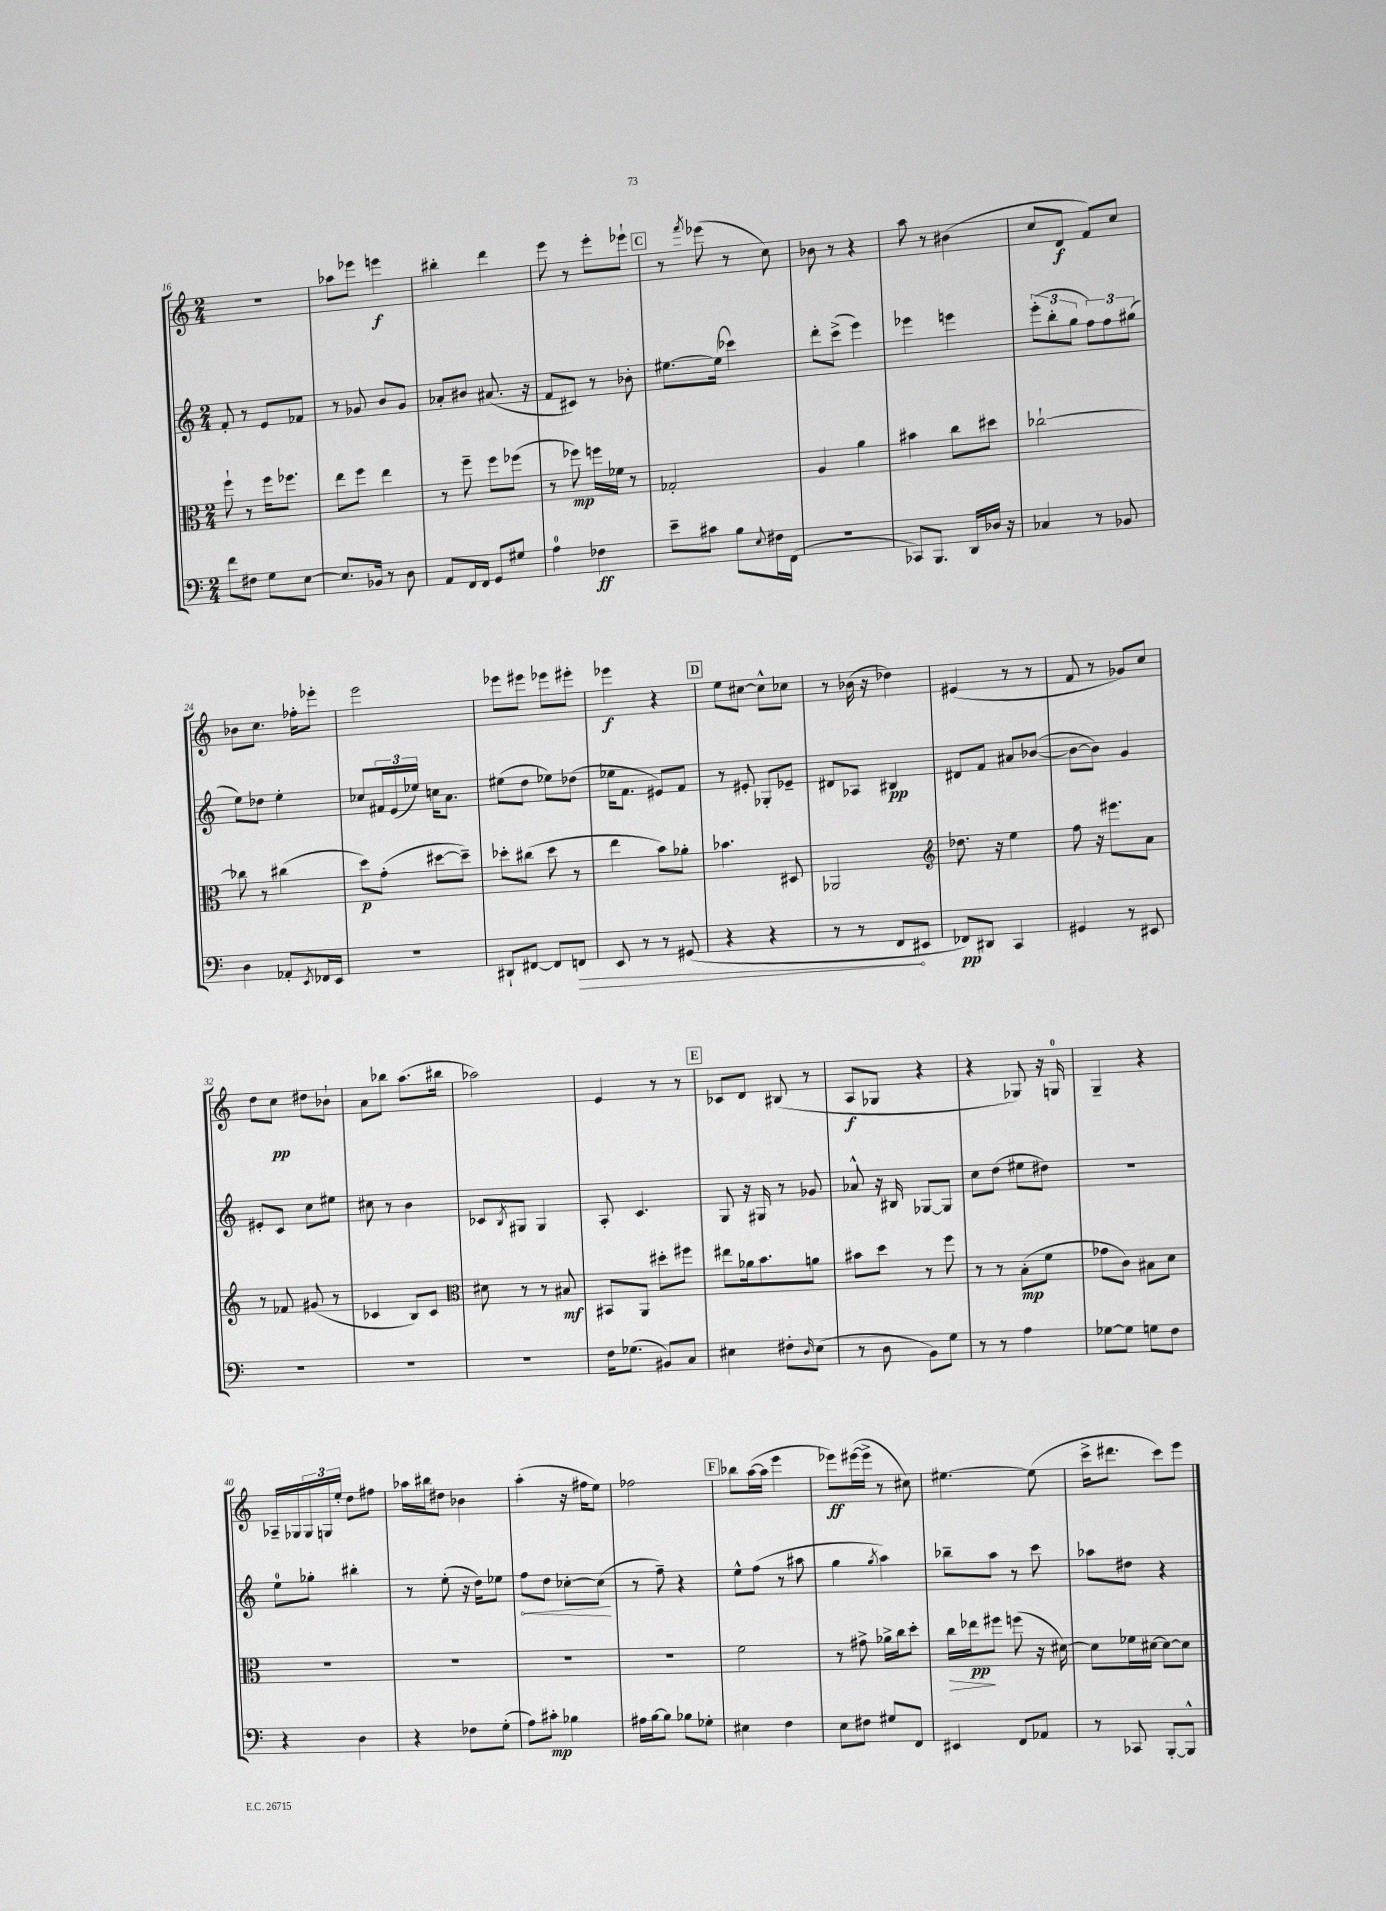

**kern	**dynam	**kern	**dynam	**kern	**dynam	**kern	**dynam
*part4	*part4	*part3	*part3	*part2	*part2	*part1	*part1
*staff4	*staff4	*staff3	*staff3	*staff2	*staff2	*staff1	*staff1
*clefF4	*	*clefC3	*	*clefG2	*	*clefG2	*
*k[]	*	*k[]	*	*k[]	*	*k[]	*
*M2/4	*	*M2/4	*	*M2/4	*	*M2/4	*
=16	=16	=16	=16	=16	=16	=16	=16
8f\L	.	8ff`\	.	8f'/	.	2r	.
8F#X\J	.	8r	.	8r	.	.	.
8G\L	.	16ff\KL	.	8e/L	.	.	.
.	.	8.ff-X\J	.	.	.	.	.
[8E\J	.	.	.	8f-X/J	.	.	.
=17	=17	=17	=17	=17	=17	=17	=17
8.E/L]	.	8ee\L	.	8r	.	8aa-X\L	.
.	.	8ff\J	.	8g-X/	.	8eee-X\J	.
16BB-X/Jk	.	.	.	.	.	.	.
8r	.	4ee\	.	8b/L	.	4eeen\	f
8D\	.	.	.	8g-/J	.	.	.
=18	=18	=18	=18	=18	=18	=18	=18
8AA/L	.	8r	.	8a-X'/L	.	4bb#X'\	.
16FF/L	.	8ff~\	.	8b#X/J	.	.	.
16FF/JJ	.	.	.	.	.	.	.
8GG/L	.	8ff\L	.	(8.a#X/	.	4ddd\	.
8G#X/J	.	(8ff-X\J	.	.	.	.	.
.	.	.	.	16r	.	.	.
=19	=19	=19	=19	=19	=19	=19	=19
4A\	.	8r	.	8f/L	.	8eee\	.
.	.	8ff-X\)	mp	8c#X/J)	.	8r	.
4F-X\	ff	16ffn\LL	.	8r	.	8eee'\L	.
.	.	16f-X\JJ	.	.	.	.	.
.	.	8r	.	8b-X'\	.	8eee-X`\J	.
!!LO:REH:place=s1:t=C
=20	=20	=20	=20	=20	=20	=20	=20
8e~\L	.	2G-X'/	.	[8.ee#X\L	.	8r	.
.	.	.	.	.	.	8qfff/	.
8c#X\J	.	.	.	.	.	(8eee-X\	.
.	.	.	.	(16ee#\Jk]	.	.	.
8B\L	.	.	.	4ccc-X\)	.	8r	.
8qqE/	.	.	.	.	.	.	.
16F#X\L	.	.	.	.	.	8cc\)	.
(16FF\JJ	.	.	.	.	.	.	.
=21	=21	=21	=21	=21	=21	=21	=21
2r	.	4A/	.	8ddd'\L	.	8b-X\	.
.	.	.	.	(8ccc^\J	.	8r	.
.	.	4a\	.	4eee\)	.	4r	.
=22	=22	=22	=22	=22	=22	=22	=22
8CC-X/L)	.	4b#X\	.	4eee-X\	.	8aa\	.
8.BBB/J	.	.	.	.	.	8r	.
.	.	8cc\L	.	4eeen\	.	(4b#X\	.
16DD/LL	.	.	.	.	.	.	.
16D-X/JJ	.	8dd#X\J	.	.	.	.	.
16r	.	.	.	.	.	.	.
=23	=23	=23	=23	=23	=23	=23	=23
4C-X/	.	[2cc-X`\	.	(12eee'\L	.	8cc/L	.
.	.	.	.	12bb'\	.	.	.
.	.	.	.	.	.	8d/J	f
.	.	.	.	12gg\J	.	.	.
8r	.	.	.	12ff\L)	.	8f/L)	.
.	.	.	.	12ff\	.	.	.
8BB-X/	.	.	.	.	.	8cc/J	.
.	.	.	.	(12gg#X\J	.	.	.
!!LO:LB:g=z
=24	=24	=24	=24	=24	=24	=24	=24
4D\	.	8cc-X\]	.	8ee\L)	.	8b-X\L	.
.	.	8r	.	8dd-X\J	.	8.cc\J	.
8AA-X'/L	.	(4cc#X\	.	4ee'\	.	.	.
.	.	.	.	.	.	16ff-X'\KL	.
8qEE/	.	.	.	.	.	.	.
16FF-X/L	.	.	.	.	.	8eee-X'\J	.
16EE/JJ	.	.	.	.	.	.	.
=25	=25	=25	=25	=25	=25	=25	=25
2r	.	8dd\L)	p	8cc-X/L	.	2eee\	.
.	.	(8g'\J	.	24f#X/L	.	.	.
.	.	.	.	(24e/	.	.	.
.	.	.	.	24ee-X/JJ)	.	.	.
.	.	[8dd#X\L	.	16ccn\KL	.	.	.
.	.	.	.	8.a\J	.	.	.
.	.	8dd#~\J])	.	.	.	.	.
=26	=26	=26	=26	=26	=26	=26	=26
8DD#X`/L	.	8dd-X'\L	.	(8ee#X\L	.	8eee-X\L	.
[8FF#X/J	.	(8cc#X\J	.	8dd\J	.	8eee#X\J	.
8FF#/L]	.	8dd-\	.	8ee-X\L)	.	8eee-X\L	.
!	!LO:HP:b	!	!	!	!	!	!
8FFn/J	>	8r	.	(8dd-X\J	.	8eee#X'\J	.
=27	=27	=27	=27	=27	=27	=27	=27
8EE/	.	4ee\	.	16ee-X\KL	.	4eee-X\	f
.	.	.	.	8.f\J	.	.	.
8r	.	.	.	.	.	.	.
8r	.	8b\L)	.	8e#X/L)	.	4r	.
(8GG#X/	.	8a-X'\J	.	8f/J	.	.	.
!!LO:REH:place=s1:t=D
=28	=28	=28	=28	=28	=28	=28	=28
4r	.	4.b-X\	.	8r	.	8ee\L	.
.	.	.	.	8e#X'/	.	[8cc#X\J	.
4r	.	.	.	8G-X'/L	.	8cc#^^\L]	.
.	.	8D#X/	.	8e-X~/J	.	8cc-X\J	.
=29	=29	=29	=29	=29	=29	=29	=29
8r	.	2AA-X/	.	8d#X/L	.	8r	.
8r	.	.	.	8A-X/J	.	(16b-X\	.
.	.	.	.	.	.	16r	.
8FF/L	.	.	.	4B#X/	pp	4dd-X\)	.
8EE#X/J	]	.	.	.	.	.	.
=30	=30	=30	=30	=30	=30	=30	=30
*	*	*clefG2	*	*	*	*	*
8FF-X/L)	pp	8.dd-X\	.	8d#X/L	.	(4e#X/	.
8DD#X/J	.	.	.	8f/J	.	.	.
.	.	16r	.	.	.	.	.
4CC/	.	4ee\	.	8a#X/L	.	8r	.
.	.	.	.	([8b-X/J	.	8r	.
=31	=31	=31	=31	=31	=31	=31	=31
4GG#X/	.	8ff\	.	8b-\L_	.	8f/	.
.	.	16r	.	8b-\J])	.	8r	.
.	.	8.eee#X\L	.	.	.	.	.
8r	.	.	.	4g/	.	8g-X/L)	.
8EE#X/	.	8a\J	.	.	.	8cc/J	.
!!LO:LB:g=z
=32	=32	=32	=32	=32	=32	=32	=32
2r	.	8r	.	8e#X'/L	.	8dd\L	.
.	.	8f-X/	.	8c/J	.	8cc\J	pp
.	.	(8g#X/	.	8cc\L	.	8dd#X\L	.
.	.	8r	.	8ee#X\J	.	8b-X`\J	.
=33	=33	=33	=33	=33	=33	=33	=33
2r	.	4c-X/	.	8cc#X\	.	8a\L	.
.	.	.	.	8r	.	8bb-X\J	.
.	.	8B/L)	.	4b\	.	(8.aa\L	.
.	.	8c-/J	.	.	.	.	.
.	.	.	.	.	.	16bb#X\Jk	.
=34	=34	=34	=34	=34	=34	=34	=34
*	*	*clefC3	*	*	*	*	*
2r	.	8d#X\	.	8c-X/L	.	2aa-X\)	.
.	.	.	.	8qB/	.	.	.
.	.	8r	.	8G#X/J	.	.	.
.	.	8r	.	4G#/	.	.	.
.	.	8B#X/	mf	.	.	.	.
=35	=35	=35	=35	=35	=35	=35	=35
16F\KL	.	8BB#X/L	.	8A'/	.	4e/	.
(8.G-X\J	.	.	.	.	.	.	.
.	.	8AA/J	.	4.c/	.	.	.
8BB#X/L)	.	8dd#X'\L	.	.	.	8r	.
8C/J	.	8ff#X\J	.	.	.	8r	.
!!LO:REH:place=s1:t=E
=36	=36	=36	=36	=36	=36	=36	=36
4E#X\	.	8ee#X\L	.	8G/	.	8c-X/L	.
.	.	16a-X\k	.	16r	.	8d/J	.
.	.	8.b\	.	16G#X/	.	.	.
8F#X'\L	.	.	.	8r	.	(8B#X/	.
16qqD/	.	.	.	.	.	.	.
(8E#\J	.	8an\J	.	8g-X/	.	8r	.
=37	=37	=37	=37	=37	=37	=37	=37
8r	.	8b#X\L	.	8a-X^^/	.	8A/L	f
8D\	.	8dd\J	.	16r	.	8G-X/J	.
.	.	.	.	16B#X/	.	.	.
8BB\L)	.	8r	.	[8G-X/L	.	4r	.
8G\J	.	8ff\	.	8G-/J]	.	.	.
=38	=38	=38	=38	=38	=38	=38	=38
8r	.	8r	.	8cc\L	.	4r	.
8r	.	8r	.	(8dd\J	.	.	.
4A\	.	(8B'\L	mp	8ee#X\L	.	8G-X/)	.
.	.	8f\J	.	8dd#X\J)	.	16r	.
.	.	.	.	.	.	16Gn/	.
=39	=39	=39	=39	=39	=39	=39	=39
[8G-X\L	.	8g-X\L	.	2r	.	4G~/	.
8G-\J]	.	8c\J)	.	.	.	.	.
8Gn\L	.	8B#X\L	.	.	.	4r	.
8F\J	.	8d\J	.	.	.	.	.
!!LO:LB:g=z
=40	=40	=40	=40	=40	=40	=40	=40
4r	.	2r	.	8ee\L	.	16A-X~/LL	.
.	.	.	.	.	.	16G-X/	.
.	.	.	.	8gg-X'\J	.	24G-/	.
.	.	.	.	.	.	24Gn/	.
.	.	.	.	.	.	24ee'/JJ	.
4D\	.	.	.	4bb#X'\	.	8dd\L	.
.	.	.	.	.	.	8ff#X\J	.
=41	=41	=41	=41	=41	=41	=41	=41
4r	.	2r	.	8r	.	16aa-X\LL	.
.	.	.	.	.	.	16bb#X\J	.
.	.	.	.	(8ee'\	.	8dd#X\J	.
8F-X\L	.	.	.	16r	.	4b-X\	.
.	.	.	.	16dd\KL)	.	.	.
(8G'\J	.	.	.	8ee-X\J	.	.	.
=42	=42	=42	=42	=42	=42	=42	=42
!	!	!	!	!	!LO:HP:b	!	!
8A\L)	.	2r	.	8ff\L	<	(4aa'\	.
8c#X'\J	mp	.	.	8dd\J	.	.	.
4B-X\	.	.	.	[8cc-X'\L	.	16r	.
.	.	.	.	.	.	16ff#X\KL	.
.	.	.	.	(8cc-\J]	.	8ee\J)	.
.	.	.	.	.	[	.	.
=43	=43	=43	=43	=43	=43	=43	=43
16A#X\LL	.	2r	.	8r	.	2ff-X\	.
[16B\J	.	.	.	.	.	.	.
8B\J]	.	.	.	8ff~\)	.	.	.
8B-X\L	.	.	.	4r	.	.	.
8G-X'\J	.	.	.	.	.	.	.
!!LO:REH:place=s1:t=F
=44	=44	=44	=44	=44	=44	=44	=44
4E#X\	.	2f\	.	8ee^^\L	.	8bb-X\L	.
.	.	.	.	(8ff\J	.	([16aa\L	.
.	.	.	.	.	.	16aa\JJ]	.
4F\	.	.	.	8r	.	4eee\	.
.	.	.	.	8aa#X\	.	.	.
=45	=45	=45	=45	=45	=45	=45	=45
8E\L	.	8r	.	4gg\	.	8eee-X\L)	ff
8F#X\J	.	8g#X^\	.	.	.	([16eee#X\L	.
.	.	.	.	.	.	16eee#^\JJ]	.
.	.	.	.	8qgg/	.	.	.
8G#X/L	.	16a-X^\LL	.	4aa\)	.	8r	.
.	.	16cc\J	.	.	.	.	.
8FF/J	.	8dd'\J	.	.	.	8cc#X\)	.
=46	=46	=46	=46	=46	=46	=46	=46
!	!	!	!LO:HP:b	!	!	!	!
4EE#X/	.	16cc\LL	>	8bb-X~\L	.	[4.ee#X\	.
.	.	16ee-X\J	pp	.	.	.	.
.	.	8ff#X\J	]	8aa\J	.	.	.
8FF/L	.	(8ffn\	.	8r	.	.	.
8AA-X/J	.	16r	.	8ccc\	.	(8ee#\]	.
.	.	[16d#X\)	.	.	.	.	.
=47	=47	=47	=47	=47	=47	=47	=47
8r	.	8d#\L]	.	8aa-X\L	.	16ccc^\KL	.
.	.	.	.	.	.	8.ddd#X\J	.
8CC-X/	.	16f-X\L	.	8dd#X\J	.	.	.
.	.	[16d#X\JJ	.	.	.	.	.
[8BBB'/L	.	8d#\L_	.	4r	.	8ccc\L)	.
8BBB^^/J]	.	8d#\J]	.	.	.	8eee\J	.
==	==	==	==	==	==	==	==
*-	*-	*-	*-	*-	*-	*-	*-
